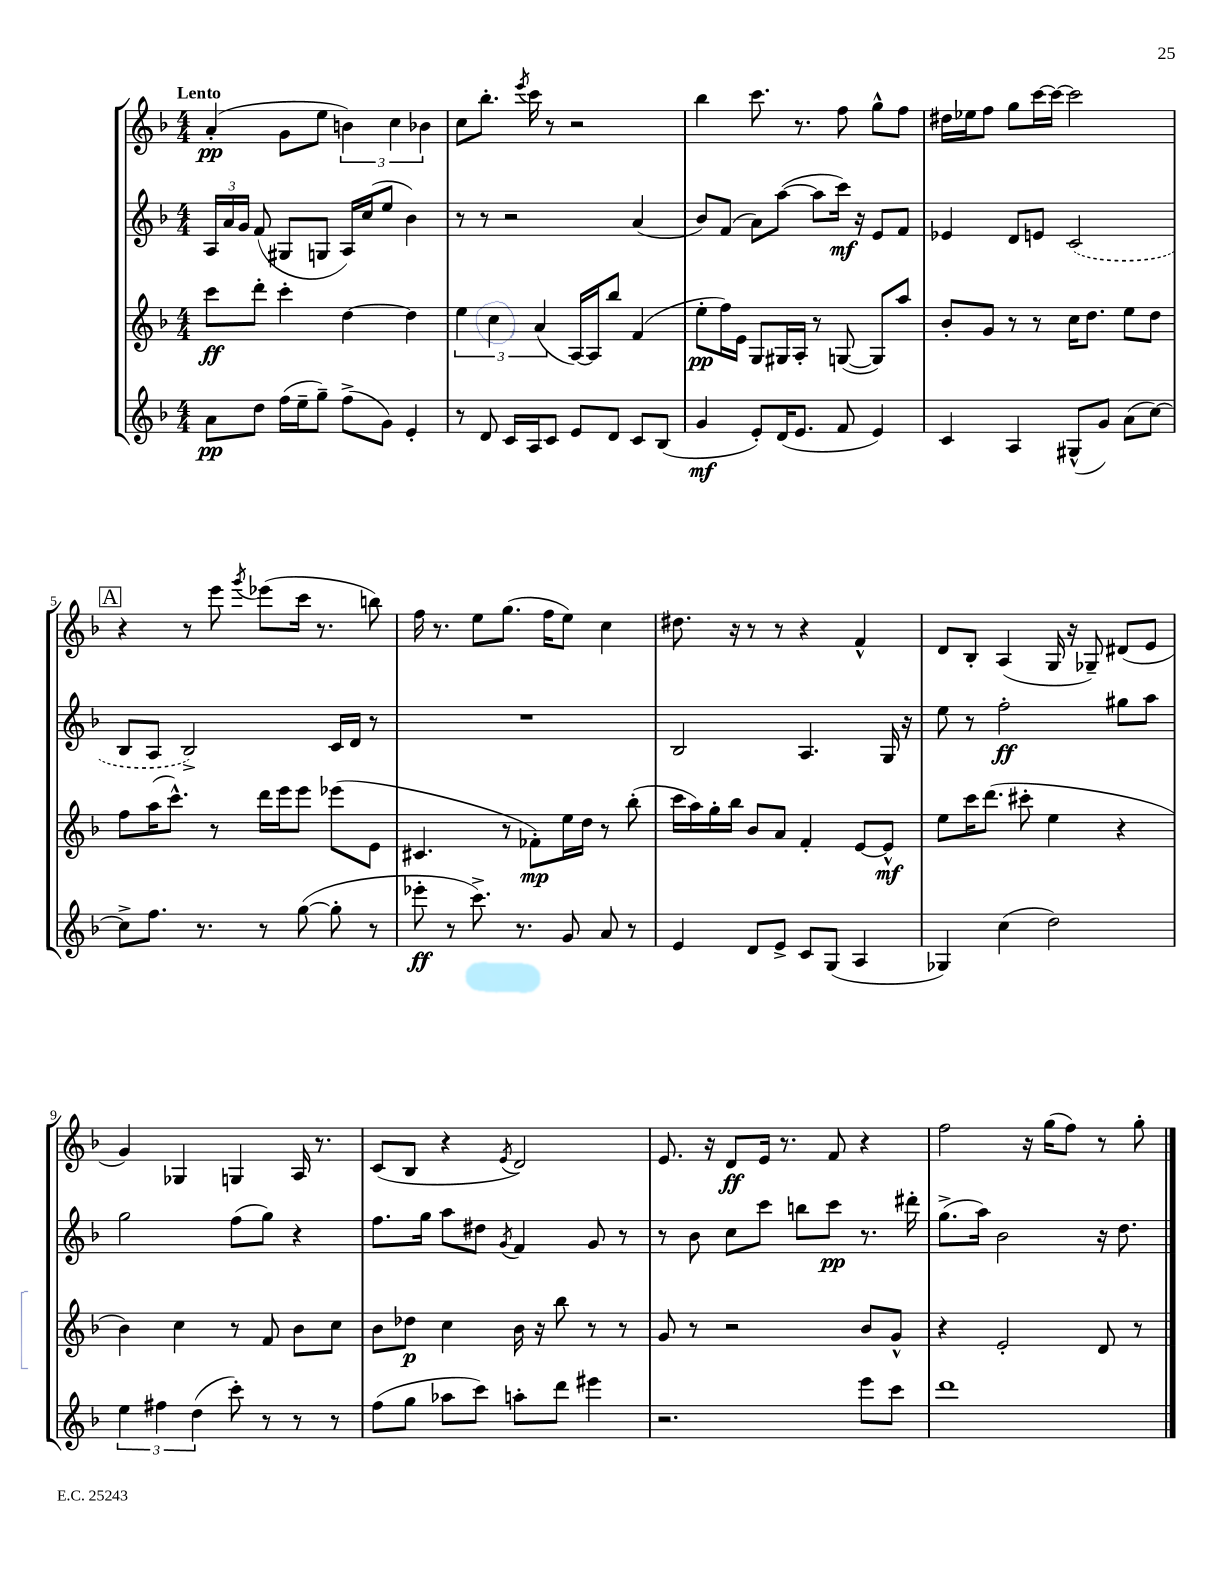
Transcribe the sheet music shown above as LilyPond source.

<<
\new StaffGroup <<
\new Staff = "s0" {
    \clef treble \key f \major \numericTimeSignature \time 4/4 \tempo "Lento"
    \autoBeamOff a'4-.\pp( g'8[ e''8] \tuplet 3/2 { b'4) c''4 bes'4 } |
    c''8[ bes''8.]-. \acciaccatura { e'''8 } c'''16 r8 r2 |
    bes''4 c'''8. r8. f''8 g''8[-^ f''8] |
    dis''16[ ees''16 f''8] g''8[ c'''16~ c'''16]~ c'''2 |
    \mark \markup { \box "A" } r4 r8 e'''8 \acciaccatura { g'''8 } ees'''8[( c'''16] r8. b''8) |
    f''16 r8. e''8[ g''8.]( f''16[ e''8]) c''4 |
    dis''8. r16 r8 r8 r4 f'4-^ |
    d'8[ bes8]-. a4( g16 r16 ges8--) dis'8[( e'8] |
    g'4) ges4 g4 a16 r8. |
    c'8[( bes8] r4 \acciaccatura { e'8 } d'2) |
    e'8. r16 d'8[\ff e'16] r8. f'8 r4 |
    f''2 r16 g''16[( f''8]) r8 g''8-. \bar "|." |
}
\new Staff = "s1" {
    \clef treble \key f \major \numericTimeSignature \time 4/4
    \autoBeamOff \tuplet 3/2 { a16[ a'16 g'16] } f'8( gis8[ g8] a16[) c''16( e''8] bes'4) |
    r8 r8 r2 a'4( |
    bes'8[) f'8]( a'8[) a''8]~( a''8[ c'''16]\mf) r16 e'8[ f'8] |
    ees'4 d'8[ e'8] \once \slurDashed c'2( |
    \mark \markup { \box "A" } bes8[ a8] bes2->) c'16[ d'16] r8 |
    R1 |
    bes2 a4. g16 r16 |
    e''8 r8 f''2-.\ff gis''8[ a''8] |
    g''2 f''8[( g''8]) r4 |
    f''8.[ g''16] a''8[ dis''8] \acciaccatura { g'8 } f'4 g'8 r8 |
    r8 bes'8 c''8[ c'''8] b''8[ c'''8]\pp r8. dis'''16-. |
    g''8.[->( a''16]) bes'2 r16 d''8. \bar "|." |
}
\new Staff = "s2" {
    \clef treble \key f \major \numericTimeSignature \time 4/4
    \autoBeamOff c'''8[\ff d'''8]-. c'''4-. d''4~ d''4 |
    \tuplet 3/2 { e''4 c''4 a'4( } a16[~) a16 bes''8] f'4( |
    e''8[-.\pp f''16) e'16] g8[ gis16 a16]-. r8 g8~( g8[) a''8] |
    bes'8[-. g'8] r8 r8 c''16[ d''8.] e''8[ d''8] |
    \mark \markup { \box "A" } f''8[ a''16( c'''8.]-^) r8 d'''16[ e'''16 e'''8] ees'''8[( e'8] |
    cis'4. r8 fes'8[-.\mp) e''16 d''16] r8 bes''8-.( |
    c'''16[ a''16) g''16-. bes''16] bes'8[ a'8] f'4-. e'8[~ e'8]-^\mf |
    e''8[ c'''16 d'''8.]( cis'''8-. e''4 r4 |
    bes'4) c''4 r8 f'8 bes'8[ c''8] |
    bes'8[ des''8]\p c''4 bes'16 r16 bes''8 r8 r8 |
    g'8 r8 r2 bes'8[ g'8]-^ |
    r4 e'2-. d'8 r8 \bar "|." |
}
\new Staff = "s3" {
    \clef treble \key f \major \numericTimeSignature \time 4/4
    \autoBeamOff a'8[\pp d''8] f''16[( e''16-- g''8]--) f''8[->( g'8]) e'4-. |
    r8 d'8 c'16[ a16 c'8] e'8[ d'8] c'8[ bes8]( |
    g'4\mf e'8[-.) d'16( e'8.] f'8 e'4) |
    c'4 a4 gis8[-^( g'8]) a'8[( c''8]~) |
    \mark \markup { \box "A" } c''8[-> f''8.] r8. r8 g''8~( g''8-. r8 |
    ees'''8-.\ff r8 c'''8.->) r8. g'8 a'8 r8 |
    e'4 d'8[ e'8]-> c'8[ g8]( a4 |
    ges4) c''4( d''2) |
    \tuplet 3/2 { e''4 fis''4 d''4( } c'''8-.) r8 r8 r8 |
    f''8[( g''8] aes''8[ c'''8]) a''8[-. d'''8] eis'''4 |
    r2. e'''8[ c'''8] |
    d'''1 \bar "|." |
}
>>
>>
